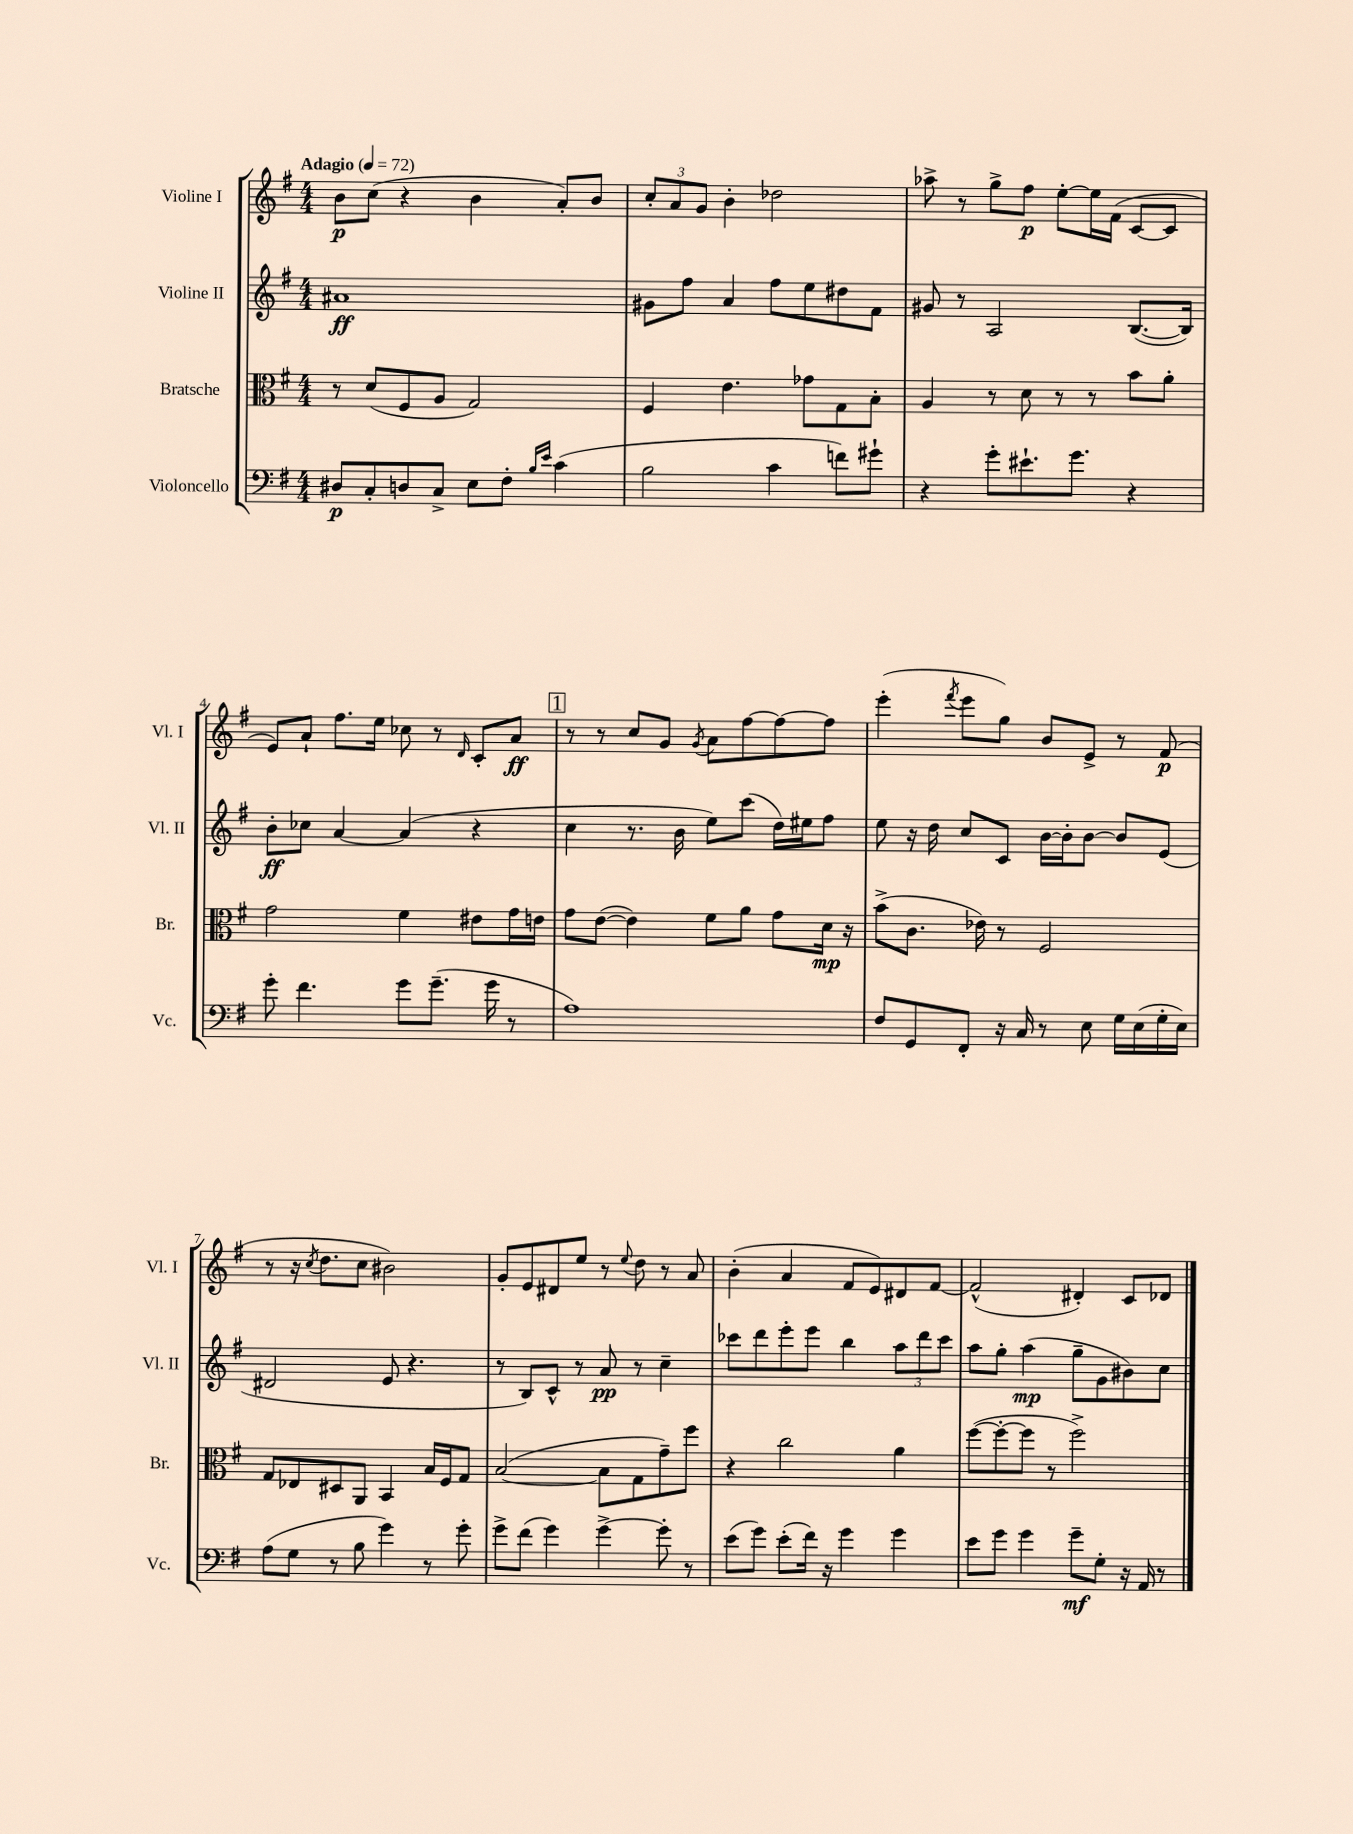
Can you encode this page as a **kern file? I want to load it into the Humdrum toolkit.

**kern	**kern	**kern	**kern
*staff4	*staff3	*staff2	*staff1
*clefF4	*clefC3	*clefG2	*clefG2
*k[f#]	*k[f#]	*k[f#]	*k[f#]
*M4/4	*M4/4	*M4/4	*M4/4
*MM72	*MM72	*MM72	*MM72
8D#/L	8r	1a#	8b\L
8C'/	(8d/L	.	(8cc\J
8D/	8F#/	.	4r
8C^/J	8A/J	.	.
8E\L	2G/)	.	4b\
8F#'\J	.	.	.
16qqB/LL	.	.	.
16qqe/JJ	.	.	.
(4c\	.	.	8a'/L)
.	.	.	8b/J
=	=	=	=
2B\	4F#/	8g#\L	12cc'/L
.	.	.	12a/
.	.	8ff#\J	.
.	.	.	12g/J
.	4.e\	4a/	4b'\
4c\	.	8ff#\L	2dd-\
.	8g-\L	8ee\	.
8f\L)	8G\	8dd#\	.
8g#`\J	8B'\J	8f#\J	.
=	=	=	=
4r	4A/	8g#/	8aa-^\
.	.	8r	8r
8g'\L	8r	2A/	8gg^\L
8.e#`\	8d\	.	8ff#\J
.	8r	.	[8ee'\L
8.g\J	.	.	.
.	8r	.	16ee\]L
.	.	.	(16f#\JJ
4r	8b\L	([8.B/L	[8c/L
.	8a'\J	.	8c/]J
.	.	16B/]Jk)	.
=	=	=	=
8g'\	2g\	8b'\L	8e/L)
4.f#\	.	8cc-\J	8a`/J
.	.	[4a/	8.ff#\L
.	.	.	16ee\Jk
8g\L	4f#\	(4a/]	8cc-\
(8.g~\J	.	.	8r
.	.	.	16qqd/
.	8e#\L	4r	8c'/L
16g\	.	.	.
8r	16g\L	.	8a/J
.	16e\JJ	.	.
=	=	=	=
1A)	8g\L	4cc\	8r
.	([8e\J	.	8r
.	4e\])	8.r	8cc/L
.	.	.	8g/J
.	.	16b\	.
.	.	.	8qg/
.	8f#\L	8ee\L)	8a\L
.	8a\J	(8ccc\J	[8ff#\
.	8g\L	16dd\LL)	8ff#\_
.	.	16ee#\J	.
.	16d\Jk	8ff#\J	8ff#\]J
.	16r	.	.
=	=	=	=
8F#/L	(8b^\L	8ee\	(4eee'\
8GG/	8.c\J	16r	.
.	.	16dd\	.
.	.	.	8qfff#/
8FF#'/J	.	8cc/L	8eee\L
.	16e-\)	.	.
16r	8r	8c/J	8gg\J)
16C/	.	.	.
8r	2F#/	[16b\LL	8b/L
.	.	16b'\]J	.
8E\	.	[8b\J	8e^/J
16G\LL	.	8b/]L	8r
(16E\	.	.	.
16G'\	.	(8e/J	(8f#/
16E\JJ)	.	.	.
=	=	=	=
(8A\L	8G/L	2d#/	8r
8G\J	8E-/	.	16r
.	.	.	8qcc/
.	.	.	8.dd\L
8r	8D#/	.	.
8B\	8AA/J	.	8cc\J
4g\)	4BB/	8e/	2b#\)
.	.	4.r	.
8r	16B/LL	.	.
.	16F#/J	.	.
8g'\	8G/J	.	.
=	=	=	=
8g^\L	([2B/	8r	8g'/L
(8f#\J	.	8B/L)	8e/
4g\)	.	8c^^/J	8d#/
.	.	8r	8ee/J
[4g^\	8B\]L	8a/	8r
.	.	.	8qqee/
.	8G\	8r	8dd\
8g'\]	8g~\)	4cc~\	8r
8r	8ff#\J	.	8a/
=	=	=	=
(8e\L	4r	8ccc-\L	(4b'\
8g\J)	.	8ddd\	.
(8e'\L	2cc\	8eee'\	4a/
16f#\Jk)	.	8eee\J	.
16r	.	.	.
4g\	.	4bb\	8f#/L
.	.	.	8e/)
4g\	4a\	12aa\L	8d#/
.	.	12ddd\	.
.	.	.	[8f#/J
.	.	12ccc-\J	.
=	=	=	=
8e\L	([8ff#\L	8aa\L	(2f#^^/]
8g\J	8ff#'\_	8gg'\J	.
4g\	8ff#\]J	(4aa\	.
.	8r	.	.
8g~\L	2ff#^\)	8gg~\L	4d#'/)
8G'\J	.	8g\	.
16r	.	8b#\)	8c/L
16AA/	.	.	.
8r	.	8cc\J	8d-/J
==	==	==	==
*-	*-	*-	*-
